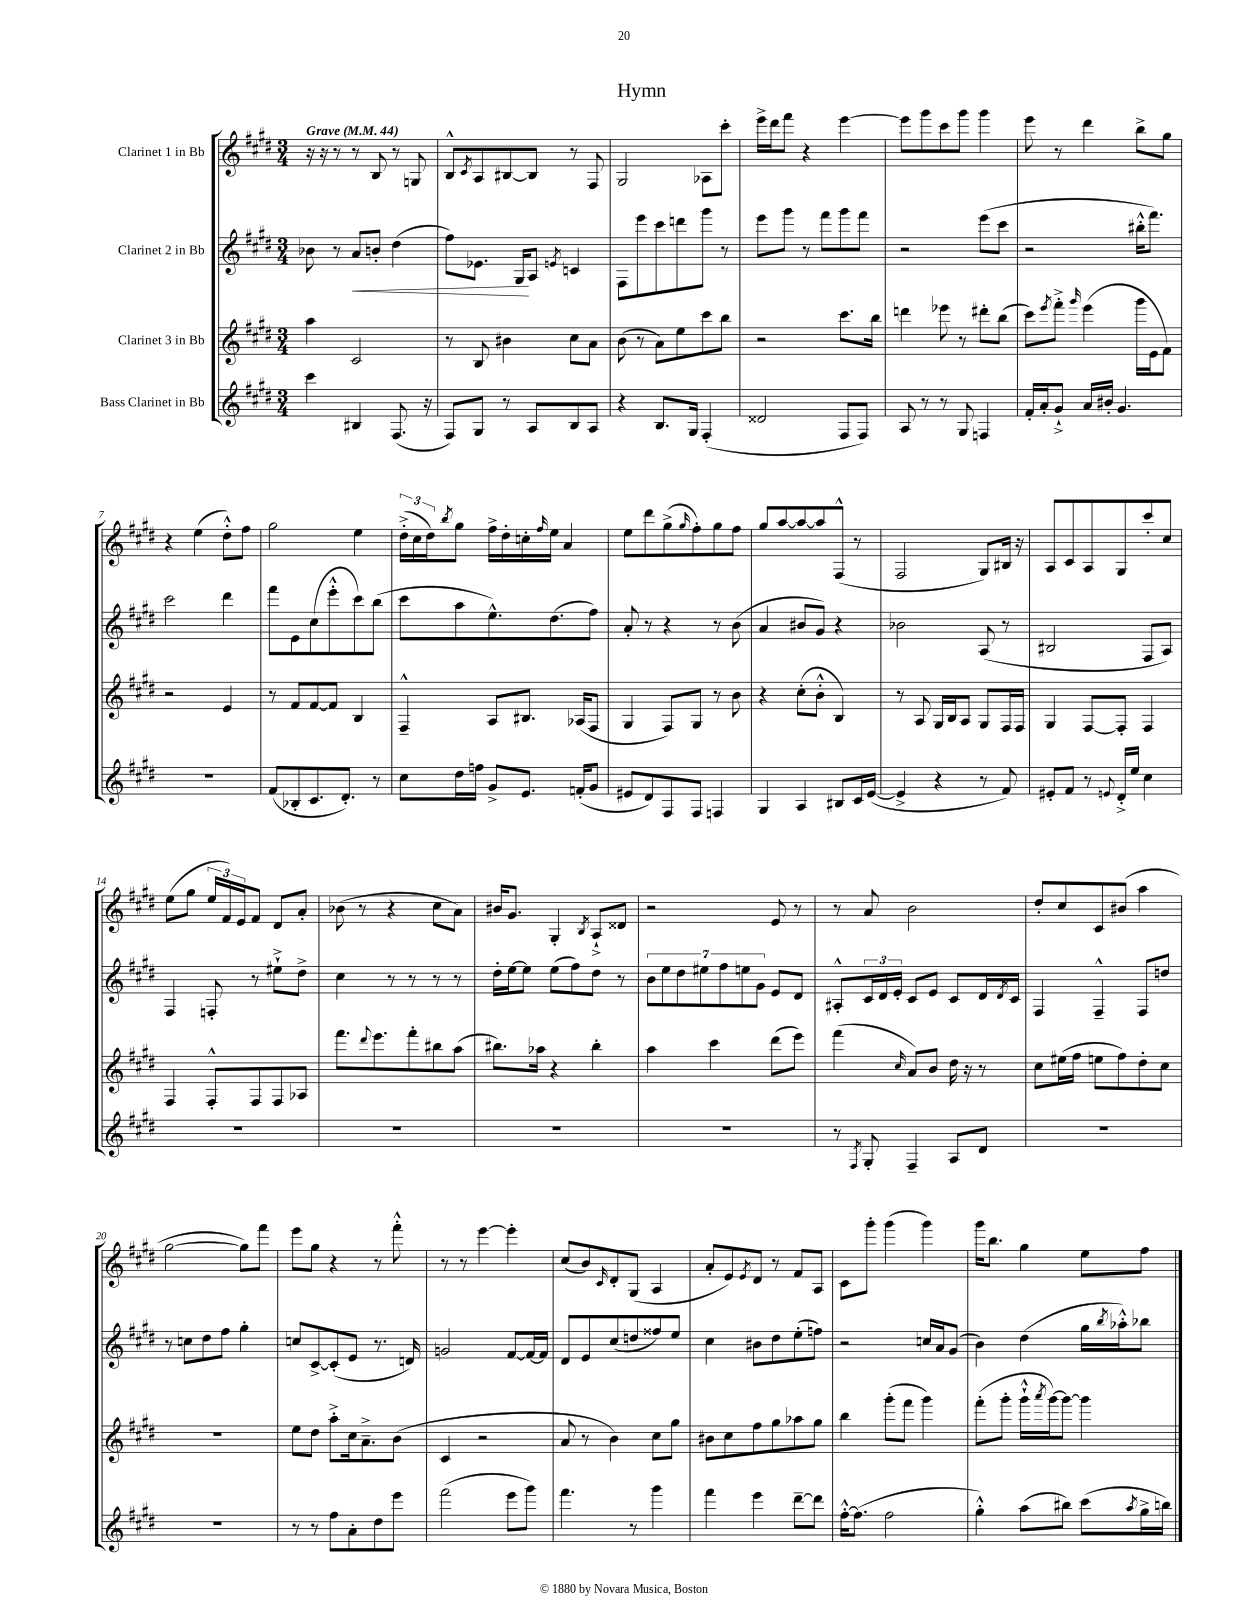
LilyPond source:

\header { title = "Hymn" }
<<
\new StaffGroup <<
\new Staff = "s0" \with { instrumentName = "Clarinet 1 in Bb" } {
    \clef treble \key e \major \numericTimeSignature \time 3/4 \tempo "Grave" 4 = 44
    r16 r16 r8 r8 b8 r8 g8 |
    b8-^ \acciaccatura { cis'8 } a8 bis8~ bis8 r8 fis8 |
    gis2 aes8 cis'''8-. |
    e'''16-> dis'''16 fis'''8 r4 e'''4~ |
    e'''8 gis'''8 cis'''8 gis'''8 gis'''4 |
    e'''8 r8 dis'''4 b''8-> gis''8 |
    r4 e''4( dis''8-.-^) fis''8 |
    gis''2 e''4 |
    \tuplet 3/2 { dis''16-.->( cis''16 dis''16) } \acciaccatura { b''8 } gis''8 fis''16-> dis''16-. c''16-. \grace { fis''16 } e''16 a'4 |
    e''8 dis'''8 gis''8->( \grace { gis''16 } fis''8-.) gis''8 fis''8 |
    gis''8 a''8~ a''8~ a''8 fis8-^( r8 |
    fis2 gis8) bis16 r16 |
    a8 cis'8 a8 gis8 cis'''8-. cis''8 |
    e''8( gis''8 \tuplet 3/2 { e''16 fis'16) e'16 } fis'8 dis'8 a'8-. |
    bes'8( r8 r4 cis''8 a'8) |
    bis'16 gis'8. gis4-. \acciaccatura { b8 } a8-!-> disis'8 |
    r2 e'8 r8 |
    r8 a'8 b'2 |
    dis''8-. cis''8 cis'8 bis'8( a''4 |
    gis''2~ gis''8) fis'''8 |
    e'''8 gis''8 r4 r8 fis'''8-.-^ |
    r8 r8 e'''4~ e'''4-. |
    cis''8( b'8) \grace { cis'16 } dis'8-. gis8( a4 |
    a'8-. e'8) \acciaccatura { e'8 } dis'8 r8 fis'8 a8 |
    cis'8 gis'''8-. gis'''4( gis'''4) |
    gis'''16 b''8. gis''4 e''8 fis''8 \bar "|." |
}
\new Staff = "s1" \with { instrumentName = "Clarinet 2 in Bb" } {
    \clef treble \key e \major \numericTimeSignature \time 3/4
    bes'8 r8 a'8\< b'8-. dis''4( |
    fis''8) ees'8. gis16\! a8 \acciaccatura { e'8 } c'4 |
    fis8 e'''8 cis'''8 d'''8 gis'''8 r8 |
    e'''8 gis'''8 r8 fis'''8 gis'''8 fis'''8 |
    r2 e'''8( cis'''8 |
    r2 bis''16-.-^ fis'''8.) |
    cis'''2 dis'''4 |
    fis'''8 e'8 cis''8( e'''8-.-^ cis'''8) b''8( |
    cis'''8 a''8 e''8.-^) dis''8.( fis''8) |
    a'8-. r8 r4 r8 b'8( |
    a'4 bis'8 gis'8) r4 |
    bes'2 a8( r8 |
    bis2 fis8 a8) |
    fis4 f8-. r8 eis''8-!-> dis''8-> |
    cis''4 r8 r8 r8 r8 |
    dis''16-. e''16~ e''8 e''8( fis''8) dis''8 r8 |
    \tuplet 7/4 { b'8 e''8 dis''8 eis''8 fis''8 e''8 gis'8 } e'8 dis'8 |
    ais8-.-^ \tuplet 3/2 { cis'16 dis'16 e'16-. } cis'8 e'8 cis'8 dis'16 \acciaccatura { dis'8 } cis'16 |
    fis4 fis4---^ fis8 d''8 |
    r8 c''8 dis''8 fis''8 gis''4-. |
    c''8 cis'8~-> cis'8-.( e'8 r8. d'16) |
    g'2 fis'8~ fis'16~ fis'16 |
    dis'8 e'8 cis''8( d''8 fisis''8) e''8 |
    cis''4 bis'8 dis''8 e''8-.( f''8) |
    r2 c''16 a'16 gis'8( |
    b'4) dis''4( gis''16 \acciaccatura { b''8 } aes''16-.-^) bes''8 \bar "|." |
}
\new Staff = "s2" \with { instrumentName = "Clarinet 3 in Bb" } {
    \clef treble \key e \major \numericTimeSignature \time 3/4
    a''4 cis'2 |
    r8 b8 bis'4 cis''8 a'8 |
    b'8( r8 a'8) e''8 cis'''8 b''8 |
    r2 cis'''8. b''16 |
    d'''4 ees'''8 r8 dis'''8-. b''8( |
    cis'''8) \acciaccatura { e'''8 } fis'''8-.-> \grace { gis'''16 } e'''4( gis'''16 e'16 fis'8) |
    r2 e'4 |
    r8 fis'8 fis'8~ fis'8 b4 |
    fis4---^ a8 bis8. aes16( fis8 |
    gis4 fis8) gis8 r8 b'8 |
    r4 cis''8-.( b'8-.-^ b4) |
    r8 a8 gis16 b16 a8 gis8 fis16 fis16 |
    gis4 fis8~ fis8-. fis4 |
    fis4 fis8-.-^ fis8 fis8 aes8 |
    fis'''8. \appoggiatura { dis'''8 } e'''8. fis'''8-. bis''8 a''8( |
    bis''8.) aes''16 r4 bis''4-. |
    a''4 cis'''4 dis'''8( e'''8) |
    fis'''4( \grace { cis''16 } a'8) b'8 dis''16 r16 r8 |
    cis''8 eis''16( fis''16 e''8 fis''8) dis''8-. cis''8 |
    R2. |
    e''8 dis''8 a''8-.-> cis''16 a'8.---> b'8( |
    cis'4 r2 |
    a'8 r8 b'4) cis''8 gis''8 |
    bis'8 cis''8 fis''8 gis''8 aes''8 gis''8 |
    b''4 gis'''8-.( fis'''8 gis'''4) |
    fis'''8-.( gis'''8-. gis'''16-!-^ \acciaccatura { a'''8 } gis'''16~) gis'''8~ gis'''4 \bar "|." |
}
\new Staff = "s3" \with { instrumentName = "Bass Clarinet in Bb" } {
    \clef treble \key e \major \numericTimeSignature \time 3/4
    cis'''4 bis4 fis8.( r16 |
    fis8) gis8 r8 a8 b8 a8 |
    r4 b8. gis16 fis4-.( |
    disis'2 fis8 fis8) |
    a8 r8 r8 gis8 f4 |
    fis'16-. a'16-. gis'8-!-> a'16 bis'16-. gis'4. |
    R2. |
    fis'8( bes8-. cis'8. dis'8.-.) r8 |
    cis''8 dis''16 f''16 gis'8-> e'8. f'16-.( gis'8 |
    eis'8 dis'8) fis8 fis8 f4 |
    gis4 a4 bis8 cis'16 e'16~( |
    e'4-> r4 r8 fis'8) |
    eis'8-. fis'8 r8 \appoggiatura { e'8 } dis'16-.-> e''16 cis''4 |
    R2. |
    R2. |
    R2. |
    R2. |
    r8 \acciaccatura { fis8 } gis8-. fis4-- a8 dis'8 |
    R2. |
    R2. |
    r8 r8 fis''8 a'8-. dis''8 e'''8 |
    fis'''2( e'''8 gis'''8) |
    fis'''4. r8 gis'''4 |
    fis'''4 e'''4 dis'''8~-- dis'''8 |
    fis''16~-.-^ fis''8.( fis''2 |
    gis''4-.-^) a''8( bis''8) cis'''8( \acciaccatura { a''8 } gis''16-> b''16) \bar "|." |
}
>>
>>
